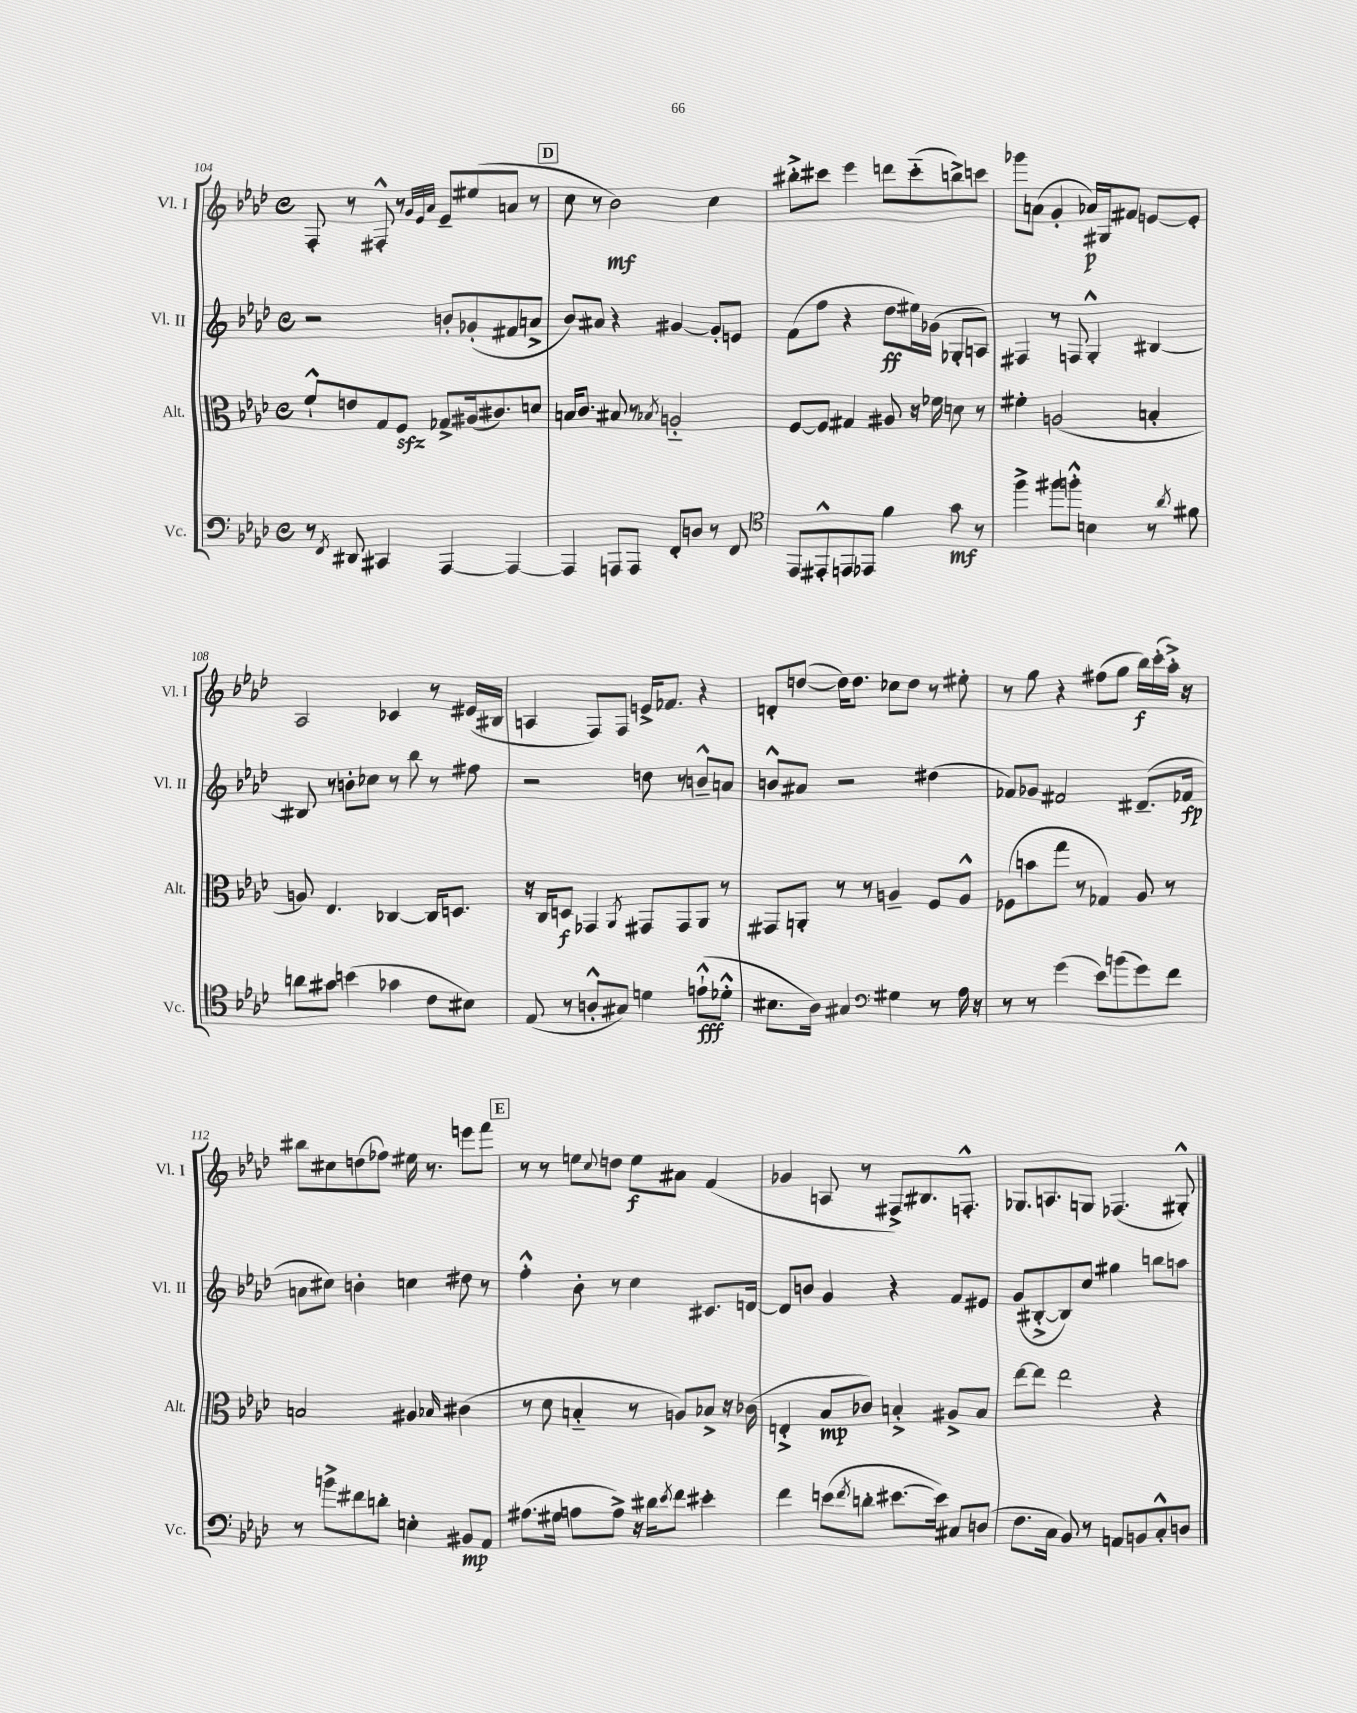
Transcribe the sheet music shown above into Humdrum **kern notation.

**kern	**kern	**kern	**kern
*staff4	*staff3	*staff2	*staff1
*clefF4	*clefC3	*clefG2	*clefG2
*k[b-e-a-d-]	*k[b-e-a-d-]	*k[b-e-a-d-]	*k[b-e-a-d-]
*M4/4	*M4/4	*M4/4	*M4/4
*met(c)	*met(c)	*met(c)	*met(c)
8r	8f`^^	2r	8F'
8qFF	.	.	.
8DD#	8e	.	8r
4CC#	8G	.	8F#'^^
.	8F	.	8r
.	.	.	32qqg
.	.	.	32qqe-
.	.	.	32qqa-
[4AAA-	8G-^	8b'	8e-~
.	(16A#	(8g-'	(8ee#
.	8.c#)	.	.
4AAA-_	.	8f#	8a
.	8d	8a^	8r
=	=	=	=
4AAA-]	16B	8b-)	8cc
.	8.c	.	.
.	.	8a#	8r
8AAA	8B#	4r	2b-)
8AAA	8r	.	.
.	8qB-	.	.
8FF'	2A'~	[4g#	.
8D	.	.	.
8r	.	8g#']	4cc
8FF	.	8e	.
=	=	=	=
*clefC4	*	*	*
8EE-	[8F	(8f	8bb#'^
8EE#'^^	8F]	8ff	8ccc#
8EE	4G#	4r	4eee-
8EE-	.	.	.
4f	8A#	8dd-	8ddd
.	16r	16ee#)	(8ccc#'~
.	16f-	(16g-	.
8g	8d	8G-'	8bb^)
8r	8r	8A)	8ccc
=	=	=	=
4ff^	4f#'	4F#	8ggg-
.	.	.	(8a
8ff#	(2A	8r	4g'
8ff'^^	.	8F	.
4B	.	4G'^^	16a-)
.	.	.	16G#
.	.	.	8f#
8r	4B'	[4B#	[8e
8qa-	.	.	.
8f#	.	.	8e']
=	=	=	=
8a	8A)	8B#]	2A-
8g#	4.E-	8r	.
(4b	.	8b'	.
.	.	8cc-	.
4g-	[4C-	8r	4c-
.	.	8bb-	.
8c	16C-]	8r	8r
.	8.D	.	.
8B#)	.	8ff#	(16e#
.	.	.	16B#
=	=	=	=
(8E-	16r	2r	4A
.	16C	.	.
8r	8D	.	.
8A'^^	4GG-	.	8F)
8G#)	.	.	8F
.	8qAA-	.	.
4d	8GG#	8dd	16e^
.	.	.	8.f-
.	8GG#	8r	.
(8e`^^	8AA-	8b~^^	4r
8d-'^^	8r	8a	.
=	=	=	=
8.B#	8GG#	8b^^	8d'
.	8AA'	8a#	([8dd
16A-)	.	.	.
4G#	8r	2r	16dd])
.	.	.	8.dd
.	8r	.	.
*clefF4	*	*	*
4G#	4A~	.	8cc-
.	.	.	8dd
8r	8F	(4dd#	8r
16A-	8A^^	.	8ee#'
16r	.	.	.
=	=	=	=
8r	(8F-	8f-)	8r
8r	8b	8g-	8gg
(4g	8gg	2f#	4r
.	8r	.	.
8e-)	4G-)	.	(8ff#
(8b	.	.	8gg
8g)	8A-	(8.d#~	16bb-)
.	.	.	(16ccc'
8f	8r	.	16aa-'^)
.	.	16f-	16r
=	=	=	=
8r	2B	8a	8bb#
8b^	.	8cc#)	8cc#
8f#	.	4b'	(8dd
8d'	.	.	8ff-)
4E'	4A#	4cc	16ee#
.	.	.	8.r
.	16qqB-	.	.
8BB#	(4c#	8dd#	8eee
8AA-	.	8r	8fff
=	=	=	=
(8.A#	8r	4ff'^^	8r
.	8d-	.	8r
16G#	.	.	.
8A	4B'~	8b-'	8ee
.	.	.	8qqcc
8A^)	.	8r	8dd
16r	8r	4cc	8ee
16d#	.	.	.
8qe-	.	.	.
8f	8A)	.	8a#
4e#'	8B-^	8.c#	(4f
.	16r	.	.
.	(16c-	[16d	.
=	=	=	=
4f	4E'^	8d]	4g-
.	.	8b	.
(8e	8B-	4g	8A
8qf	.	.	.
8d'	8c-)	.	8r
[8.e#	4B'^	4r	8F#^)
.	.	.	8.B#
16e#])	.	.	.
8C#	8A#^	8f	.
.	.	.	8.F'^^
(8D	8B	8e#	.
=	=	=	=
8.F	[8ee-	(8g	8.G-
.	8ee-]	[8B#'^	.
16C	.	.	8.A
8BB-)	2ee-	8B#])	.
8r	.	8cc	8G
8AA	.	4gg#	(4.F-
8BB	.	.	.
8C'^^	4r	8bb	.
8D	.	8aa	8G#'^^)
==	==	==	==
*-	*-	*-	*-
